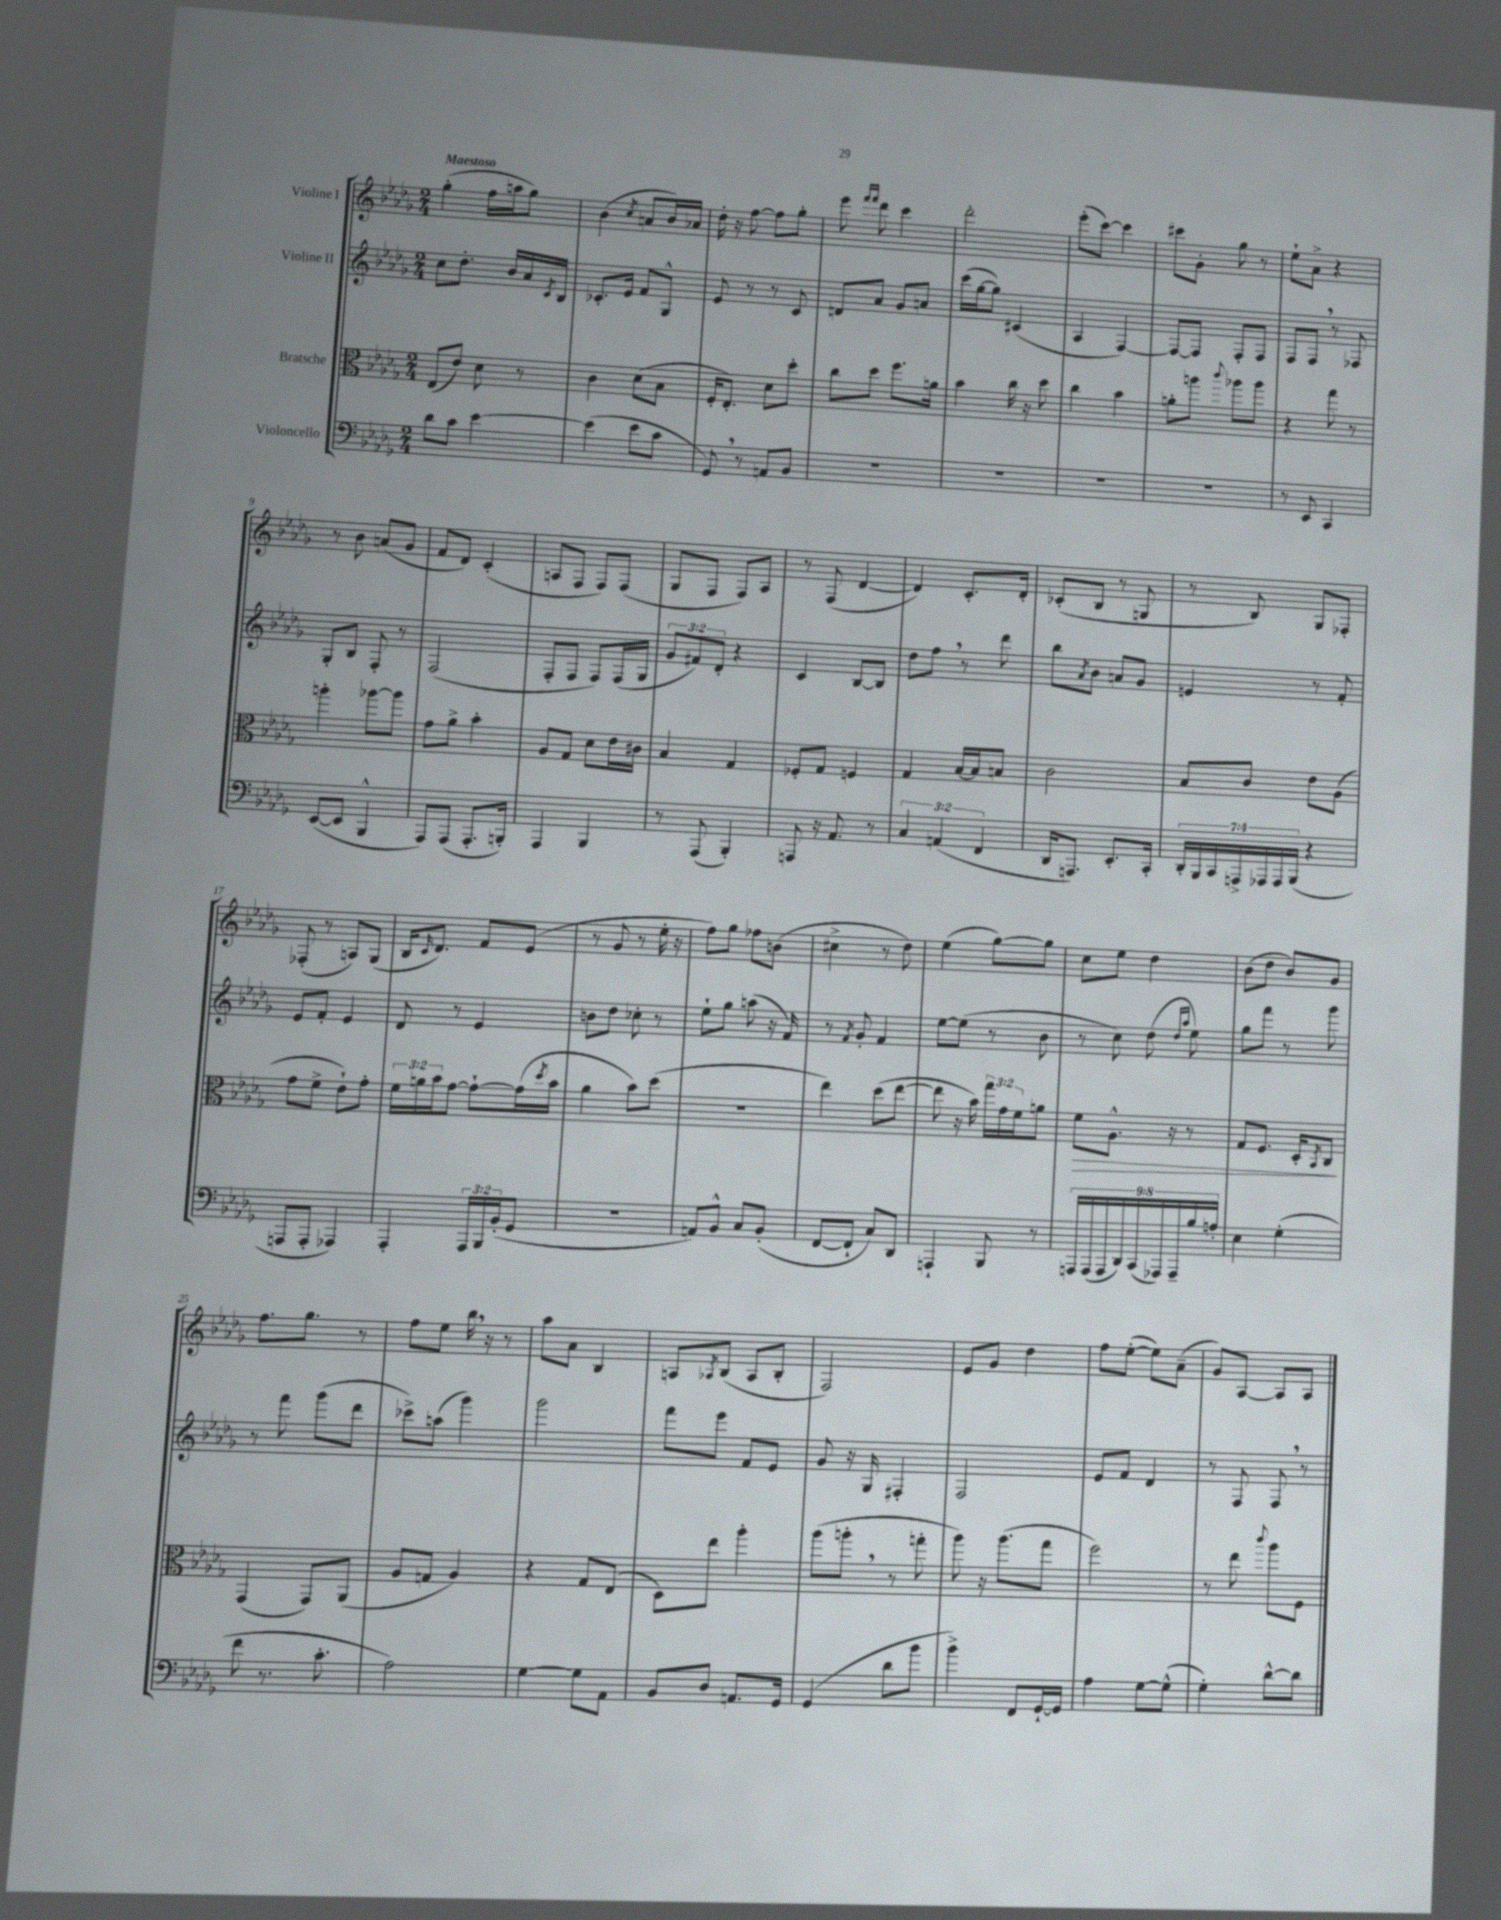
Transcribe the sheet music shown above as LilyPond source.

<<
\new StaffGroup <<
\new Staff = "s0" \with { instrumentName = "Violine I" } {
    \clef treble \key des \major \numericTimeSignature \time 2/4 \tempo "Maestoso"
    ges''4-.( f''16 a''16 ges''8) |
    bes'4( \acciaccatura { c''8 } a'8 bes'16) aes'16 |
    des''16-. r16 f''8~ f''8 ges''8-. |
    ees'''8 \grace { f'''16 f'''16 } des'''8 c'''4 |
    des'''2-. |
    ees'''8-.( c'''8~) c'''4 |
    cis'''8 ges'8-. ges''8 r8 |
    ees''8-! aes'8-> r4 |
    r8 bes'8 a'8( ges'8 |
    f'8 des'8) c'4-.( |
    a8 f8 f8) f8( |
    ges8 f8 f8) aes8 |
    r8 f8( des'4~ |
    des'4) c'8.-. des'16-. |
    ces'8-.( bes8 r8 g8 |
    r8 bes8) ges8 fes8-. |
    fes8-.( r8 a8) ges8( |
    bes16 \grace { c'16 } des'8.) f'8 ees'8( |
    r8 ges'8 r8 ees''16-. r16 |
    f''8) ges''8 fes''8 b'8( |
    cis''4-> r8 des''8) |
    ees''4( ges''8~) ges''8 |
    c''8 ees''8 des''4 |
    bes'8( des''8 bes'8) ges'8 |
    f''8. ges''8. r8 |
    f''8 ees''8 bes''16 \breathe r16 r8 |
    aes''8 aes'8 bes4 |
    a8 \acciaccatura { aes8 } bes8( aes8 bes8-. |
    f2) |
    ees'8 ges'8 des''4 |
    f''8 ees''8~-.( ees''8) aes'8--( |
    ges'8) aes8~ aes8 aes8 \bar "|." |
}
\new Staff = "s1" \with { instrumentName = "Violine II" } {
    \clef treble \key des \major \numericTimeSignature \time 2/4 \override Staff.TupletNumber.text = #tuplet-number::calc-fraction-text
    c''8 des''8.-. bes'16 aes'16 \acciaccatura { c'8 } bes16 |
    ces'8.-. ees'16 f'8 ges8-^ |
    ees'8 r8 r8 c'8 |
    d'8 aes'8 ges'8 a'8 |
    c'''16( ges''16~ ges''8) cis'4( |
    aes4 f4~) |
    f8~ f8 f8-. f8 |
    f8 f8 \breathe r8 fes8 |
    ges8-. bes8 f8-. r8 |
    f2( |
    f8-. f8 f8) f16( ges16 |
    \tuplet 3/2 { ges'8 fis'8) des'8-. } r4 |
    c'4 bes8~ bes8 |
    des''8 f''8 \breathe r8 des'''8 |
    bes''8 \acciaccatura { aes'8 } bes'8 a'8 ges'8 |
    e'4 r8 f'8-. |
    ees'8 f'8-. ees'4 |
    des'8 r8 ees'4 |
    b'8 des''8 ces''8-. r8 |
    ees''8-! ges''8 a''8( r16 f'16) |
    r8 \acciaccatura { f'8 } ges'8-. f'4 |
    ees''8~ ees''8( r8 bes'8 |
    r8 c''8) des''8( \grace { des''16 aes''16 } ees''8) |
    ges''8 f'''8 r8 ges'''8 |
    r8 f'''8 ges'''8( des'''8 |
    ces'''8->) a''8( ges'''4) |
    ges'''2 |
    f'''8 ees'''8 f'8 ees'8 |
    ges'8 r16 ges16 fis4-. |
    f2 |
    ees'8 f'8 des'4 |
    r8 f8 f8 \breathe r8 \bar "|." |
}
\new Staff = "s2" \with { instrumentName = "Bratsche" } {
    \clef alto \key des \major \numericTimeSignature \time 2/4 \override Staff.TupletNumber.text = #tuplet-number::calc-fraction-text
    ees8( ees'8) des'8 r8 |
    c'4 des'8( bes8 |
    f16-. ees8.-.) des'8 des''8-. |
    c''8 des''8 f''8. a'16 |
    bes'4 c''16 r16 des''8 |
    c''4 bes'4 |
    a'8-. a''8 \appoggiatura { c'''8 } aes''8 aes''8 |
    r4 ges''8 r8 |
    a''4-. aes''8~ aes''8 |
    ges'8 aes'8-> bes'4-. |
    aes8 ges8 des'8 ees'16 cis'16 |
    bes4 ges4 |
    fes8-. ges8 f4 |
    ges4 bes16~ bes16 b8 |
    c'2 |
    bes8 c'8 ees'8 aes8( |
    ges'8 f'8-> ees'8-!) ges'8-. |
    \tuplet 3/2 { f'16 a'16 bes'16 } ges'8~ ges'8~-! ges'16( \acciaccatura { des''8 } bes'16 |
    aes'4 bes'8) des''8( |
    R2 |
    ees''4) des''8( ees''8~ |
    ees''8 r16 bes'16) \tuplet 3/2 { ges''16 ges'16 f'16 } a'8 |
    f'8\> aes8.-^ r16 r8 |
    ges8 f8. des16-. \acciaccatura { bes,8 } c8\! |
    ges,4( ges,8) aes,8( |
    aes8 g8 aes4) |
    r4 ges8 ees8( |
    des8) ees''8 aes''4-. |
    aes''8( a''8-. \breathe r8 g''8-. |
    aes''8) r16 aes''8.( ges''8 |
    f''2) |
    r8 ees''8 \appoggiatura { c'''8 } aes''8 f8 \bar "|." |
}
\new Staff = "s3" \with { instrumentName = "Violoncello" } {
    \clef bass \key des \major \numericTimeSignature \time 2/4 \override Staff.TupletNumber.text = #tuplet-number::calc-fraction-text
    des'8 c'8 ees'4~ |
    ees'4( ees'8 c'8 |
    ges,8) \breathe r8 a,8 bes,8 |
    R2 |
    R2 |
    R2 |
    R2 |
    r8 ees,8 c,4 |
    ees,8~( ees,8 bes,,4-^ |
    aes,,8) aes,,8( aes,,8.-. b,,16-.) |
    aes,,4 bes,,4 |
    r8 aes,,8( bes,,4-.) |
    a,,8 r16 aes,8. r8 |
    \tuplet 3/2 { c4 a,4( f,4 } |
    des,16 a,,8.) ees,8.-. c,16-. |
    \tuplet 7/4 { des,16-. bes,,16 c,16 a,,16-> aes,,16 aes,,16 bes,,16( } r4 |
    a,,8 a,,8-. aes,,4) |
    aes,,4-. \tuplet 3/2 { aes,,16 bes,,16 bes,16-.( } ges,8 |
    R2 |
    a,8) bes,8-^ c8 bes,8-.( |
    f,8~ f,8-! c8) des,8 |
    a,,4-! bes,,8 r8 |
    \tuplet 9/8 { a,,16 a,,16( a,,16 des,16) c,16( aes,,16) aes,,16-- bes16 a16-. } |
    ees4 ges4-.( |
    f'8 r8. c'8.-. |
    aes2) |
    ges4~ ges8 aes,8 |
    bes,8 des8 a,8. ges,16 |
    ges,4( des'8 bes'8 |
    bes'4->) f,8 ges,16~-! ges,16 |
    aes4 ges8~ ges8-^( |
    ges4-.) des'8~-^ des'8 \bar "|." |
}
>>
>>
